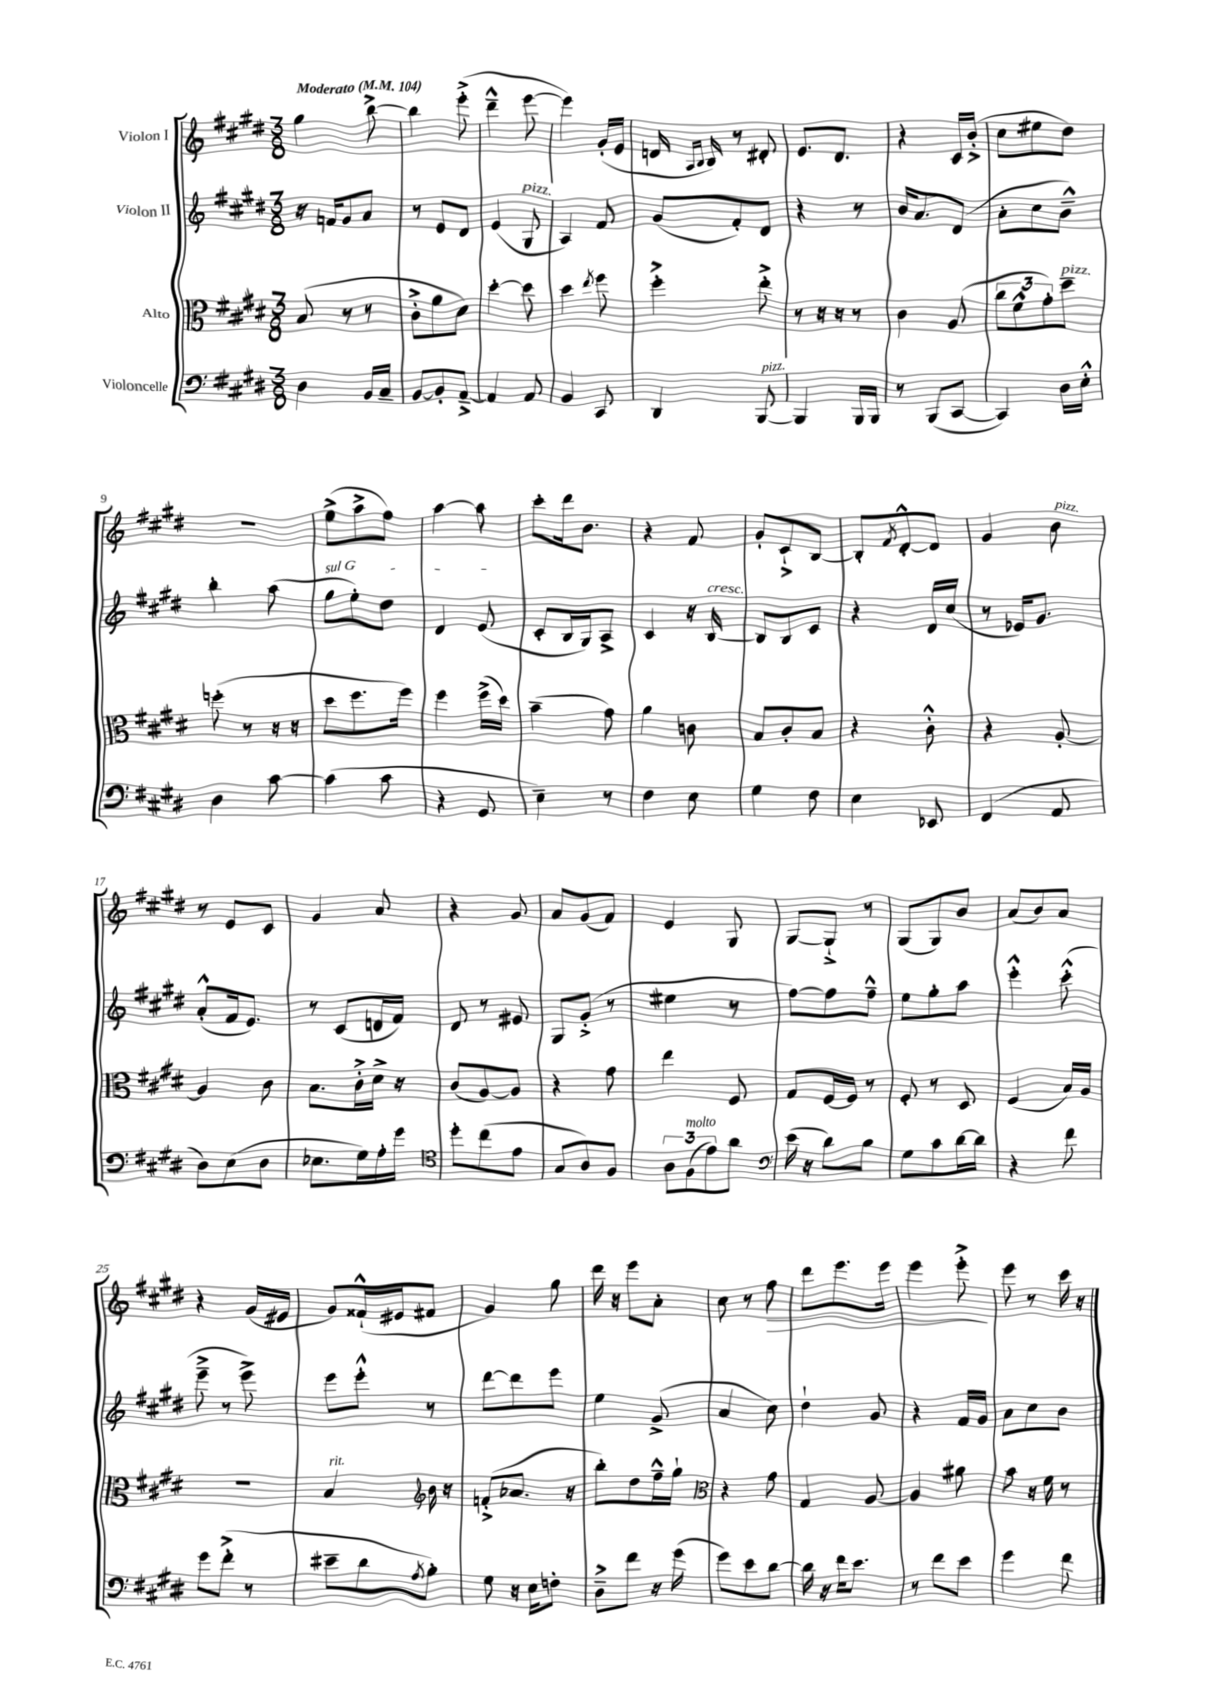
<<
\new StaffGroup <<
\new Staff = "s0" \with { instrumentName = "Violon I" } {
    \clef treble \key e \major \numericTimeSignature \time 3/8 \tempo "Moderato" 4 = 104
    gis''4 b''8~-> |
    b''4 e'''8-.->( |
    dis'''4---^ e'''8~ |
    e'''4) gis'16-.( e'16 |
    d'16 \grace { a16 b16 } b16) r8 dis'8-. |
    e'8. dis'8. |
    r4 cis'16 b'16-.->( |
    cis''8 eis''8 dis''8) |
    R4. |
    e''8->( a''8-> fis''8) |
    a''4~ a''8 |
    cis'''8-. dis'''16 b'8. |
    r4 fis'8 |
    gis'8-. cis'8-!-> b8~ |
    b8-. \acciaccatura { fis'8 } dis'8~-.-^ dis'8 |
    gis'4 b'8^\markup { \italic "pizz." } |
    r8 e'8 cis'8 |
    gis'4 a'8 |
    r4 gis'8 |
    a'8 gis'8( fis'8) |
    e'4 gis8 |
    gis8~ gis8-!-> r8 |
    gis8( gis8) b'8 |
    a'8( b'8) a'8 |
    r4 gis'16( eis'16 |
    gis'8) fisis'16-!-^( eis'16 fis'8 |
    gis'4) gis''8 |
    dis'''16 r16 e'''8 a'8-. |
    cis''8 r8 fis''8\> |
    dis'''8 e'''8. e'''16 |
    e'''4 e'''8-.->\! |
    e'''8 r8 cis'''16 r16 \bar "|." |
}
\new Staff = "s1" \with { instrumentName = "Violon II" } {
    \clef treble \key e \major \numericTimeSignature \time 3/8
    r16 f'16 gis'8 a'8 |
    r8 e'8 dis'8 |
    e'4( gis8^\markup { \italic "pizz." } |
    a4) fis'8 |
    gis'8( fis'8-.) dis'8 |
    r4 r8 |
    b'16 a'8. dis'8( |
    a'8-. cis''8 b'8---^) |
    b''4-. a''8( |
    \once \override TextSpanner.bound-details.left.text = \markup { \italic "sul G" } gis''8\startTextSpan e''8-.) dis''8 |
    dis'4 e'8\stopTextSpan( |
    cis'8-. b16 gis16) a8-> |
    cis'4 r16 b16~^\markup { \italic "cresc." } |
    b8 b8 cis'8 |
    r4 dis'16 cis''16( |
    r8 ees'16) gis'8. |
    a'8-.-^( fis'16 e'8.) |
    r8 cis'8( d'16 fis'16) |
    dis'8 r8 eis'8 |
    gis8 gis'8-.->( r8 |
    eis''4 r8 |
    fis''8~) fis''8 fis''8---^ |
    e''8 gis''8-. a''8 |
    e'''4-.-^ cis'''8-.-^( |
    e'''8---> r8 e'''8->) |
    e'''8 e'''8-.-^ r8 |
    dis'''8~ dis'''8 e'''8 |
    e''4 gis'8->( |
    a'4 cis''8) |
    dis''4-! gis'8 |
    r4 fis'16 gis'16 |
    a'8 cis''8 b'8 \bar "|." |
}
\new Staff = "s2" \with { instrumentName = "Alto" } {
    \clef alto \key e \major \numericTimeSignature \time 3/8
    b8( r8 r8 |
    cis'8-.-> a'8 dis'8) |
    dis''4~-. dis''8 |
    dis''4 \acciaccatura { e''8 } fis''8 |
    fis''4-.-> e''8-.-> |
    r8 r16 r16 r8 |
    cis'4 a8( |
    \tuplet 3/2 { cis''8 fis'8-^ gis'8-.) } dis''8--^\markup { \italic "pizz." } |
    f''8-.( r8 r16 r16 |
    dis''8 fis''8. fis''16) |
    fis''4 fis''16->( dis''16) |
    b'4--( gis'8) |
    a'4 c'8 |
    b8 cis'8-. b8 |
    r4 cis'8-.-^ |
    r4 a8~-. |
    a4 cis'8 |
    b8. cis'16-.-> dis'16-> r16 |
    cis'8( a8~) a8 |
    r4 gis'8 |
    e''4 fis8 |
    gis8 fis16~ fis16 r8 |
    fis8-. r8 dis8 |
    fis4( b16) a16 |
    R4. |
    b4^\markup { \italic "rit." } \clef treble b'16 r16 |
    f'8-.->( aes'8. r16 |
    b''8-.) dis''8 fis''16---^ gis''16-! |
    \clef alto r4 gis'8 |
    gis4 a8~ |
    a4 ais'8 |
    b'8 r16 fis'16 r8 \bar "|." |
}
\new Staff = "s3" \with { instrumentName = "Violoncelle" } {
    \clef bass \key e \major \numericTimeSignature \time 3/8
    dis4 b,16 cis16-- |
    b,8~ b,8-. a,8~---> |
    a,4 a,8 |
    b,4 cis,8 |
    dis,4 b,,8~^\markup { \italic "pizz." } |
    b,,4 b,,16 b,,16 |
    r8 b,,8( cis,8~ |
    cis,4) dis16 e16-.-^ |
    dis4 cis'8~ |
    cis'4( cis'8 |
    r4 gis,8 |
    e4--) r8 |
    fis4 e8 |
    gis4 fis8 |
    e4 ees,8 |
    fis,4( a,8 |
    dis8) e8( dis8 |
    ees8. gis16) a16-. gis'16 |
    \clef tenor dis''8-. cis''8( e'8 |
    gis8 a8) fis8 |
    \tuplet 3/2 { a8 fis8^\markup { \italic "molto" }( e'8) } a'8 |
    \clef bass e'16( r16 dis'8) b8 |
    gis8 cis'8 dis'16~ dis'16 |
    r4 fis'8 |
    gis'8 fis'8-.->( r8 |
    eis'8-- dis'8 \acciaccatura { a8 } b8-.) |
    gis8 r16 e16 f8-. |
    dis8---> fis'8 r16 gis'16( |
    gis'8) e'8 dis'8~ |
    dis'16 r16 fis'16 e'8. |
    r8 fis'8 e'8 |
    gis'4 fis'8 \bar "|." |
}
>>
>>
